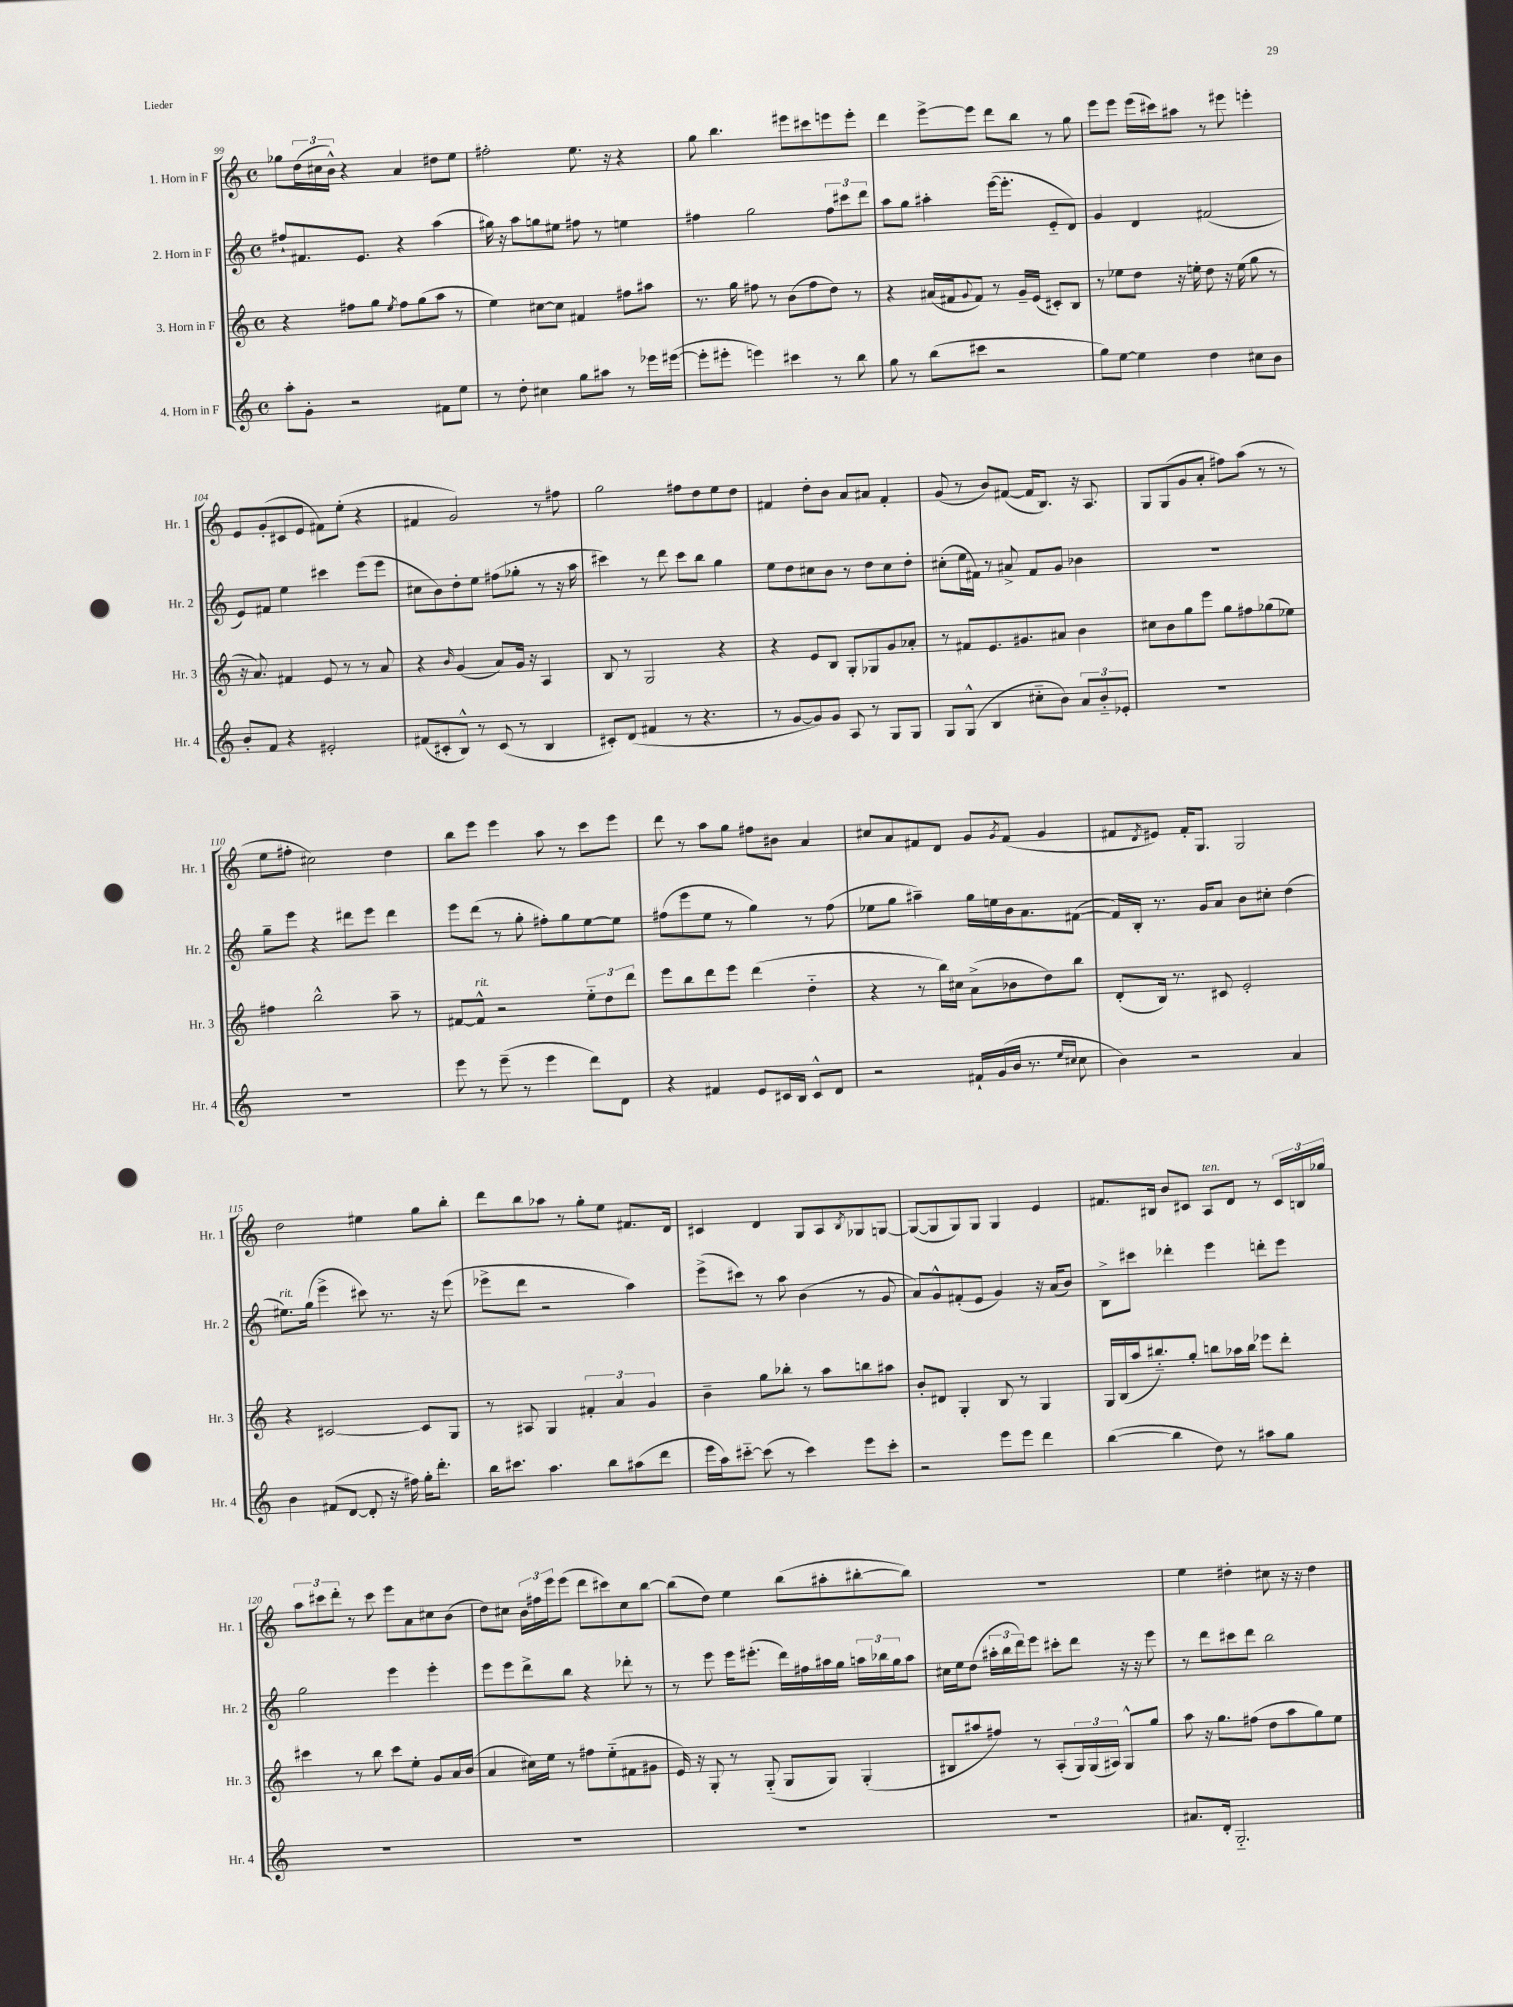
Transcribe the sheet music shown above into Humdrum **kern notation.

**kern	**kern	**kern	**kern
*staff4	*staff3	*staff2	*staff1
*clefG2	*clefG2	*clefG2	*clefG2
*k[]	*k[]	*k[]	*k[]
*M4/4	*M4/4	*M4/4	*M4/4
*met(c)	*met(c)	*met(c)	*met(c)
8aa'	4r	8ff#`	8gg-
8g'	.	8.f#	(24dd
.	.	.	24cc#
.	.	.	24b^^)
2r	8ff#	.	4r
.	.	8.e	.
.	8gg	.	.
.	8qee	.	.
.	8ff#	4r	4a
.	(8gg	.	.
8f#	8aa	(4aa	8dd#
8ee	8r	.	8ee
=	=	=	=
8r	4ee)	16gg#)	2ff#'
.	.	16r	.
8dd'	.	8aa	.
4cc#	[8cc#	8gg	.
.	8cc#]	8ee#	.
8gg	4f#	8ff#	8.ee
8aa#	.	8r	.
.	.	.	16r
8r	8ff#	4ee	4r
16eee-	8aa#	.	.
([16eee#	.	.	.
=	=	=	=
8eee#']	8.r	4ff#	8gg
8eee#'	.	.	4.bb
.	16gg	.	.
4eee)	8ff#	2gg	.
.	8r	.	.
4ccc#	(8b	.	8eee#
.	8ff#	.	8ccc#
8r	8dd)	12ff#	8eee
.	.	12ccc#	.
8bb	8r	.	8eee'
.	.	12ddd	.
=	=	=	=
8gg	4r	8aa	4ddd
8r	.	8gg	.
(8bb	(16a#	4aa#'	[8eee^
.	16f#	.	.
.	8qqg	.	.
8ccc#	8f#)	.	8eee]
2r	8r	([16eee	8ddd
.	.	8.eee']	.
.	16g~	.	8bb
.	(16e	.	.
.	8c#')	8e'~	8r
.	8B	8d)	8gg
=	=	=	=
8gg)	8r	4g	8eee
[8ee	8ee-	.	8eee
4ee]	8dd	4d	(16eee
.	.	.	16ccc#)
.	16r	.	8aa#
.	16ee'	.	.
4dd	8dd	(2f#	8r
.	16r	.	8eee#
.	(16ee	.	.
8cc#	8gg	.	4eee'
8b	8r	.	.
=	=	=	=
8b'	16r	8e)	8e
.	8.a)	.	.
8f	.	8f#	(8g'
4r	4f#	4ee	8c#
.	.	.	8e
2e#'	8e	4ccc#	8f#)
.	8r	.	(8ee'
.	8r	(8eee	4r
.	8a	8eee	.
=	=	=	=
(8f#	4r	8cc#	4f#
8c#'	.	8b)	.
.	16qqb	.	.
8B^^)	(4g	8dd'	2g)
8r	.	8ee	.
(8c#	8a)	(8ff#	.
8r	16g	8gg-'	.
.	16r	.	.
4B	4A	8r	8r
.	.	16r	8ff#
.	.	16aa	.
=	=	=	=
8c#')	8B	4ccc#)	2gg
(8d	8r	.	.
4f#	2G	8r	.
.	.	8ddd	.
8r	.	8ccc#	8ff#
4.r	.	8bb	8dd
.	4r	4gg	8ee
.	.	.	8dd
=	=	=	=
8r	4r	8ee	4f#
[8g	.	8dd	.
8g])	8e	8cc#	8dd'
8g	8B	8b	8b
8A	8G'	8r	8a
8r	8G-	8dd	8a#
8G	8g	8cc#	4f#'
8G	8a-'	8dd'	.
=	=	=	=
8G	8r	(8cc#'	(8g
(8G^^	8f#	16ee	8r
.	.	16f#)	.
4B	8.e	8r	8b)
.	.	8a#^	([8f#
.	8.g#	.	.
8cc#'~	.	8f#	16f#]
.	.	.	8.B)
8b)	8a#	8g	.
12a	4b	4b-	16r
.	.	.	8.A
12b'~	.	.	.
12e-'	.	.	.
=	=	=	=
1r	8cc#	1r	8G
.	8b	.	(8G
.	8gg	.	8g
.	8eee	.	8a'
.	8gg	.	8ff#)
.	8ff#	.	(8aa
.	(8gg-	.	8r
.	8ee-)	.	8r
=	=	=	=
1r	4ff#	8gg~	8ee
.	.	8eee	8ff#'
.	2bb^^	4r	2cc#)
.	.	8ddd#	.
.	.	8eee	.
.	8aa~	4ddd#	4dd
.	8r	.	.
=	=	=	=
8eee	[8f#	8eee	8bb
8r	8f#^^]	(8ddd	8eee
(8eee~	2r	8r	4eee
8r	.	8gg'	.
4eee	.	8ff#')	8aa
.	.	8gg	8r
8ddd)	12ee'~	[8ee	8ccc
.	12dd	.	.
8d	.	8ee]	8eee
.	12ddd	.	.
=	=	=	=
4r	8eee	(8ff#	8ddd
.	8bb	8eee	8r
4f#	8ddd	8ee	8aa
.	8eee	8r	8gg
8e	(4ddd	4gg)	8ff#
16c#	.	.	8b#
16B	.	.	.
8c#^^	4dd'~	8r	4a
8d	.	(8ff#	.
=	=	=	=
2r	4r	8ee-	8cc#
.	.	8gg	8a
.	8r	4aa#~)	8f#
.	16bb)	.	8d
.	16cc#	.	.
16f#`	(8a^	16gg	8g
(16g	.	16ee	.
.	.	.	8qg
16b	8b-	16b	(8f#
8.r	.	8.a	.
.	8dd)	.	4g
16qqee	.	.	.
16qqcc#	.	.	.
8cc#	8bb	([8f#	.
=	=	=	=
4b)	(8d'	16f#])	8f#
.	.	16B'	.
.	.	.	8qd
.	16B)	8.r	8e#)
.	8.r	.	.
2r	.	.	16f#'
.	.	16g	8.G
.	8c#	8a	.
.	2e'	8b	2G
.	.	8cc#'	.
4a	.	(4dd	.
=	=	=	=
4b	4r	8.ee#)	2dd
.	.	(16gg	.
(8f#	[2c#	4eee^	.
[8d	.	.	.
8d']	.	8ccc#)	4ee#
16r	.	8.r	.
16ff#)	.	.	.
16gg'	8c#]	.	8gg
8.ddd'	.	16r	.
.	8G	(8eee	8bb'
=	=	=	=
16bb	8r	8eee-^	8ddd
8.ccc#	.	.	.
.	8A#	8ddd	8bb
4.aa	4G	2r	8aa-
.	.	.	8r
.	6f#'	.	8gg'
8bb	.	.	8ee
.	6a	.	.
(8aa#	.	4aa)	8.f#
.	6g	.	.
8ddd	.	.	.
.	.	.	16d
=	=	=	=
16eee	4b~	(8eee^	4c#
16aa)	.	.	.
[8ccc#'~	.	8ccc#)	.
(8ccc#]	8gg	8r	4d
8r	8bb-'	8aa	.
4ccc#)	8r	(4b	8G
.	8aa	.	8A
.	.	.	8qB
8eee	8bb	8r	8G-
8ccc#'	8aa#	8g	[8G
=	=	=	=
2r	8b'	8a)	(8G_
.	8d#	8g^^	8G]
.	4G'	(8f#'	8G)
.	.	8e	8G
8eee	8B	4g)	4G
8eee	8r	.	.
4ddd	4G	16r	4e
.	.	(16a	.
.	.	8b)	.
=	=	=	=
([4bb	16G	8B^	8.f#
.	(16B	.	.
.	16aa	8ccc#	.
.	8.bb#'~)	.	16B#
4bb]	.	4ddd-'	8b
.	8gg'	.	8c#
8dd)	8bb	4eee	8A
8r	16aa-	.	8d
.	16bb	.	.
8aa#	8eee-	8ddd'	8r
8gg	8ddd'	8eee	24c#
.	.	.	24B
.	.	.	24gg-
=	=	=	=
1r	4ccc#	2gg	12aa
.	.	.	12ccc#
.	.	.	12ddd'
.	8r	.	8r
.	8bb	.	8ccc#
.	8ccc#	4eee	8eee
.	8ee'	.	8a
.	8g	4eee'	8cc#
.	16a	.	(8b
.	(16b	.	.
=	=	=	=
1r	4a	8eee	8dd)
.	.	8eee	8cc#
.	16cc#)	8ddd^	24b
.	.	.	24ff#
.	16ee	.	.
.	.	.	24eee
.	8r	8bb	(8eee
.	8ff#	4r	8ddd
.	(8ee'~	.	8ccc#)
.	8f#	8ddd-'	8cc#
.	8g#	8r	[8bb
=	=	=	=
1r	16e)	8r	(8bb]
.	16r	.	.
.	8G'	8eee	8dd)
.	8r	16eee	4ee
.	.	(8.eee#'	.
.	(8G'~	.	.
.	8G	16ddd)	(8bb
.	.	16ff#	.
.	8G)	16aa#	8aa#'
.	.	16gg	.
.	(4G'	24aa	[8bb#'
.	.	24bb-	.
.	.	24gg	.
.	.	8aa	8bb#])
=	=	=	=
1r	8B#	16cc#	1r
.	.	16ee	.
.	8aa#	(8dd	.
.	8ff#)	24aa#'	.
.	.	24bb	.
.	.	24ddd)	.
.	8r	8eee	.
.	(8A'	8ccc#'	.
.	24G)	8ddd	.
.	(24G	.	.
.	24A#)	.	.
.	8G^^	16r	.
.	.	16r	.
.	8gg	8eee	.
=	=	=	=
8.a#	8aa	8r	4ee
.	16r	8ddd	.
16d'	8.gg	.	.
2.G'~	.	8ccc#	4dd#'
.	(8ff#	8ddd	.
.	8dd	2bb	8cc#
.	8aa	.	16r
.	.	.	16r
.	8gg)	.	4dd#
.	8ee	.	.
==	==	==	==
*-	*-	*-	*-
